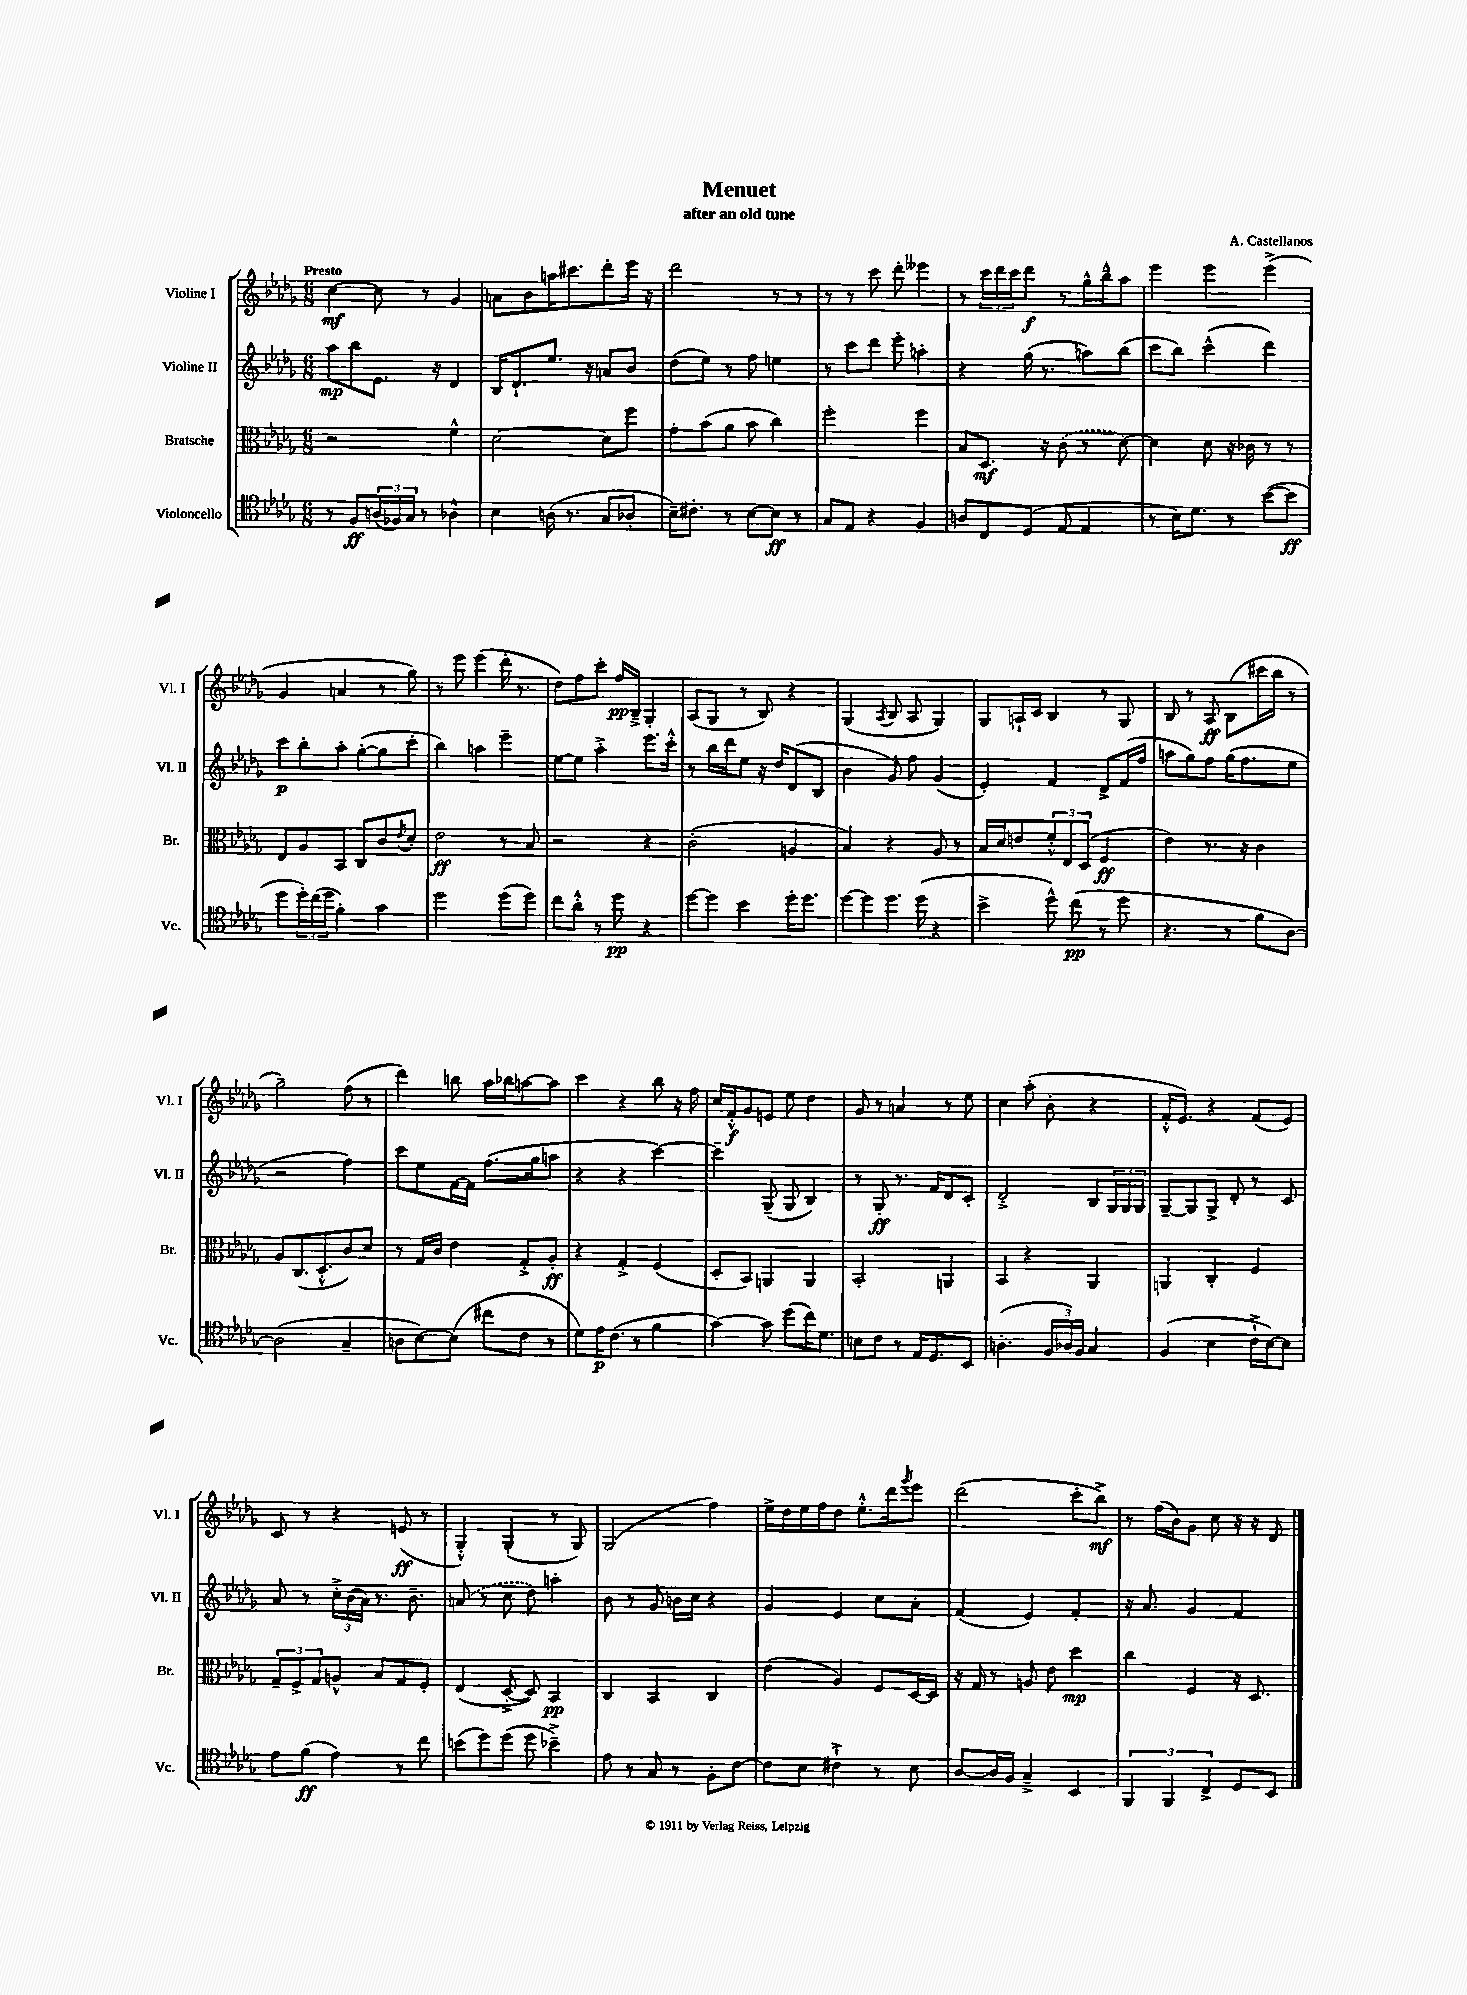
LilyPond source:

\header { title = "Menuet" composer = "A. Castellanos" subtitle = "after an old tune" }
<<
\new StaffGroup <<
\new Staff = "s0" \with { instrumentName = "Violine I" shortInstrumentName = "Vl. I" } {
    \clef treble \key des \major \numericTimeSignature \time 6/8 \tempo "Presto"
    c''4~\mf c''8 r8 ges'4 |
    a'8 bes'8 a''16 cis'''8. des'''8-. ees'''16 r16 |
    des'''2 r8 r8 |
    r8 r8 c'''8 des'''8-. eeses'''4 |
    r8 \tuplet 3/2 { c'''16 des'''16 c'''16 } des'''8\f r8 ges''16-^ bes''16---^ aes''8 |
    ees'''4 ees'''4 ees'''4->( |
    ges'4 a'4 r8 ges''8) |
    r8 ees'''8 ees'''4( des'''16-. r8. |
    des''8) f''8 c'''8-. f''16\pp bes16---> ges4-. |
    aes8( ges8 r8 bes8) r4 |
    ges4( \acciaccatura { aes8 } bes8 aes8 ges4) |
    ges8 a16-! c'16 bes4 r8 ges8 |
    bes8 r8 aes8\ff bes8( cis'''16 bes''16 r8 |
    ges''2--) f''8( r8 |
    des'''4) b''8 aes''16 bes''16 a''8~ a''8 |
    c'''4 r4 bes''8 r16 f''16 |
    c''16 f'16-.-^\f ges'8 e'8 ees''8 des''4 |
    ges'8 r8 a'4 r8 ees''8 |
    c''4 aes''8-.( bes'8-. r4 |
    f'16-.-^ ees'8.) r4 f'8( ees'8) |
    c'8 r8 r4 e'8\ff( r8 |
    ges4-.-^) ges4-.( r8 ges8) |
    ges2( f''4) |
    ees''16-> des''16 ees''16 f''16 des''8 ees''8.-.-^ des'''16 \acciaccatura { ges'''8 } ees'''8 |
    des'''2( c'''8-. bes''8->\mf) |
    r8 f''16( bes'16) ges'8 c''8 r16 r16 des'8 \bar "|." |
}
\new Staff = "s1" \with { instrumentName = "Violine II" shortInstrumentName = "Vl. II" } {
    \clef treble \key des \major \numericTimeSignature \time 6/8
    aes''8\mp bes''8 ees'8. r16 des'4 |
    bes16 des'8.-! ees''8. r16 a'8 bes'8 |
    des''8( ees''8) r8 f''8 e''4 |
    r8 c'''8 des'''8 ees'''8-. a''4-. |
    r4 ges''16( r8. a''8) bes''8( |
    c'''8 bes''8) c'''4-^( des'''4) |
    c'''8\p bes''8-. aes''8-. ges''8~-.( ges''8 c'''8-. |
    bes''4) a''4 ees'''4-- |
    ees''8~ ees''8 aes''4-.-> ees'''8. c'''16-.-^ |
    r8 bes''16 des'''16 ees''8 r16 des''16 des'8( bes8 |
    bes'4 ges'8) f''8 ges'4( |
    ees'4-.) f'4 des'8-> f'16( f''16 |
    a''8 ges''8) f''8 ges''16( f''8. ees''8 |
    r2 f''4) |
    c'''8 ees''8 f'16~ f'16 f''8.( ges''16 a''8 |
    r4 r4 c'''4~) |
    c'''4-- ges8--( ges8 bes4) |
    r8 ges8-.\ff r8. f'16 des'8 c'8-. |
    des'2-.-> bes8 \tuplet 3/2 { ges16 ges16 ges16 } |
    ges8~-- ges8 ges8-> des'8-. r8 c'8 |
    aes'8 r8 \tuplet 3/2 { c''16-.-> bes'16( aes'16) } r8. bes'8.-- |
    \once \slurDashed a'8( r8 c''8 des''8) a''4-. |
    bes'8 r8 ges'8 b'16 c''16 r4 |
    ges'4 ees'4 c''8 aes'8-. |
    f'4( ees'4) f'4-. |
    r16 aes'8. ges'4 f'4 \bar "|." |
}
\new Staff = "s2" \with { instrumentName = "Bratsche" shortInstrumentName = "Br." } {
    \clef alto \key des \major \numericTimeSignature \time 6/8
    r2 f'4-^ |
    des'2~ des'8 f''8 |
    ges'8-. bes'8( aes'8 bes'8 c''4) |
    f''2-. f''4 |
    bes8 des8.\mf r16 \once \slurDashed c'8( r8 des'8~) |
    des'4 des'8 r16 ces'16 r8 r8 |
    ees8 aes8 bes,8 c8 c'8 \acciaccatura { ees'8 } des'8-. |
    ees'2\ff r8 bes8 |
    r2 r4 |
    c'2-.( a4 |
    bes4) r4 aes8 r8 |
    bes16 des'16 e'8 \tuplet 3/2 { f'8-.-^ ees8 des8( } f4\ff |
    ees'4) r8. r16 c'4 |
    aes8 c8.( des8.-.-^ c'8) des'8 |
    r8 ges16 c'16 ees'4 ges8-.-> aes8-.\ff |
    r4 ges4-.-> f4( |
    des8-. bes,8) a,4 a,4 |
    bes,2-. a,4 |
    bes,4 r4 aes,4 |
    a,4 c4-. f4 |
    \tuplet 3/2 { ges8-- f8-> ges8 } a8-^ bes8 ges8 f8-. |
    ees4( des8~-.-> des8) bes,4\pp |
    c4 bes,4 c4 |
    ees'4( aes4) f8 des16~ des16 |
    r16 ges16 r8 a8 ees'8 des''4\mp |
    c''4 f4 r16 des8. \bar "|." |
}
\new Staff = "s3" \with { instrumentName = "Violoncello" shortInstrumentName = "Vc." } {
    \clef tenor \key des \major \numericTimeSignature \time 6/8
    r8 f8\ff \tuplet 3/2 { a16( fes16) ges16 } r8 aes4-^ |
    bes4 a16( r8. ges8 aes8-. |
    bes16--) cis'8.-. r8 bes8~ bes8\ff r8 |
    ges8 ees8 r4 f4 |
    a8 c8 des8( ees8 ees4 |
    r8 bes16) des'8. r8 bes'8~( bes'8\ff |
    des''8 \tuplet 3/2 { des''16-.) c''16( des''16 } f'4-.) ges'4 |
    des''2 des''8( des''8) |
    c''8 aes'8-.-^ r8 des''8\pp r4 |
    des''8~ des''8 bes'4 des''16-. des''8. |
    des''8~ des''8 des''8. des''16( r4 |
    bes'4-> des''8-^) c''8\pp( r8 des''8 |
    r4. r8 f'8 aes8~) |
    aes2( ges4-- |
    a8 bes8~) bes8( cis''8 c'8 r8 |
    des'8) ees'16\p c'8.( r8 f'4 |
    ges'4~) ges'8 des''8( c''16) des'8. |
    b8 c'8 r8 ees16 des8. bes,8 |
    a4.-.( \tuplet 3/2 { f16 aes16) f16 } ges4 |
    f4( bes4 c'16-!-> bes16~) bes8 |
    ees'8 f'8\ff( ees'4) r8 c''8 |
    b'8( des''8) des''8( des''8 bes'4--->) |
    ees'8 r8 ges8 r8 f8-. c'8~ |
    c'8 bes8 cis'4-!-> r8 bes8 |
    aes8~ aes16 f16 ges4---> bes,4 |
    \tuplet 3/2 { f,4 f,4 c4-> } des8 bes,8 \bar "|." |
}
>>
>>
\layout { \context { \Score \remove "Bar_number_engraver" } }
